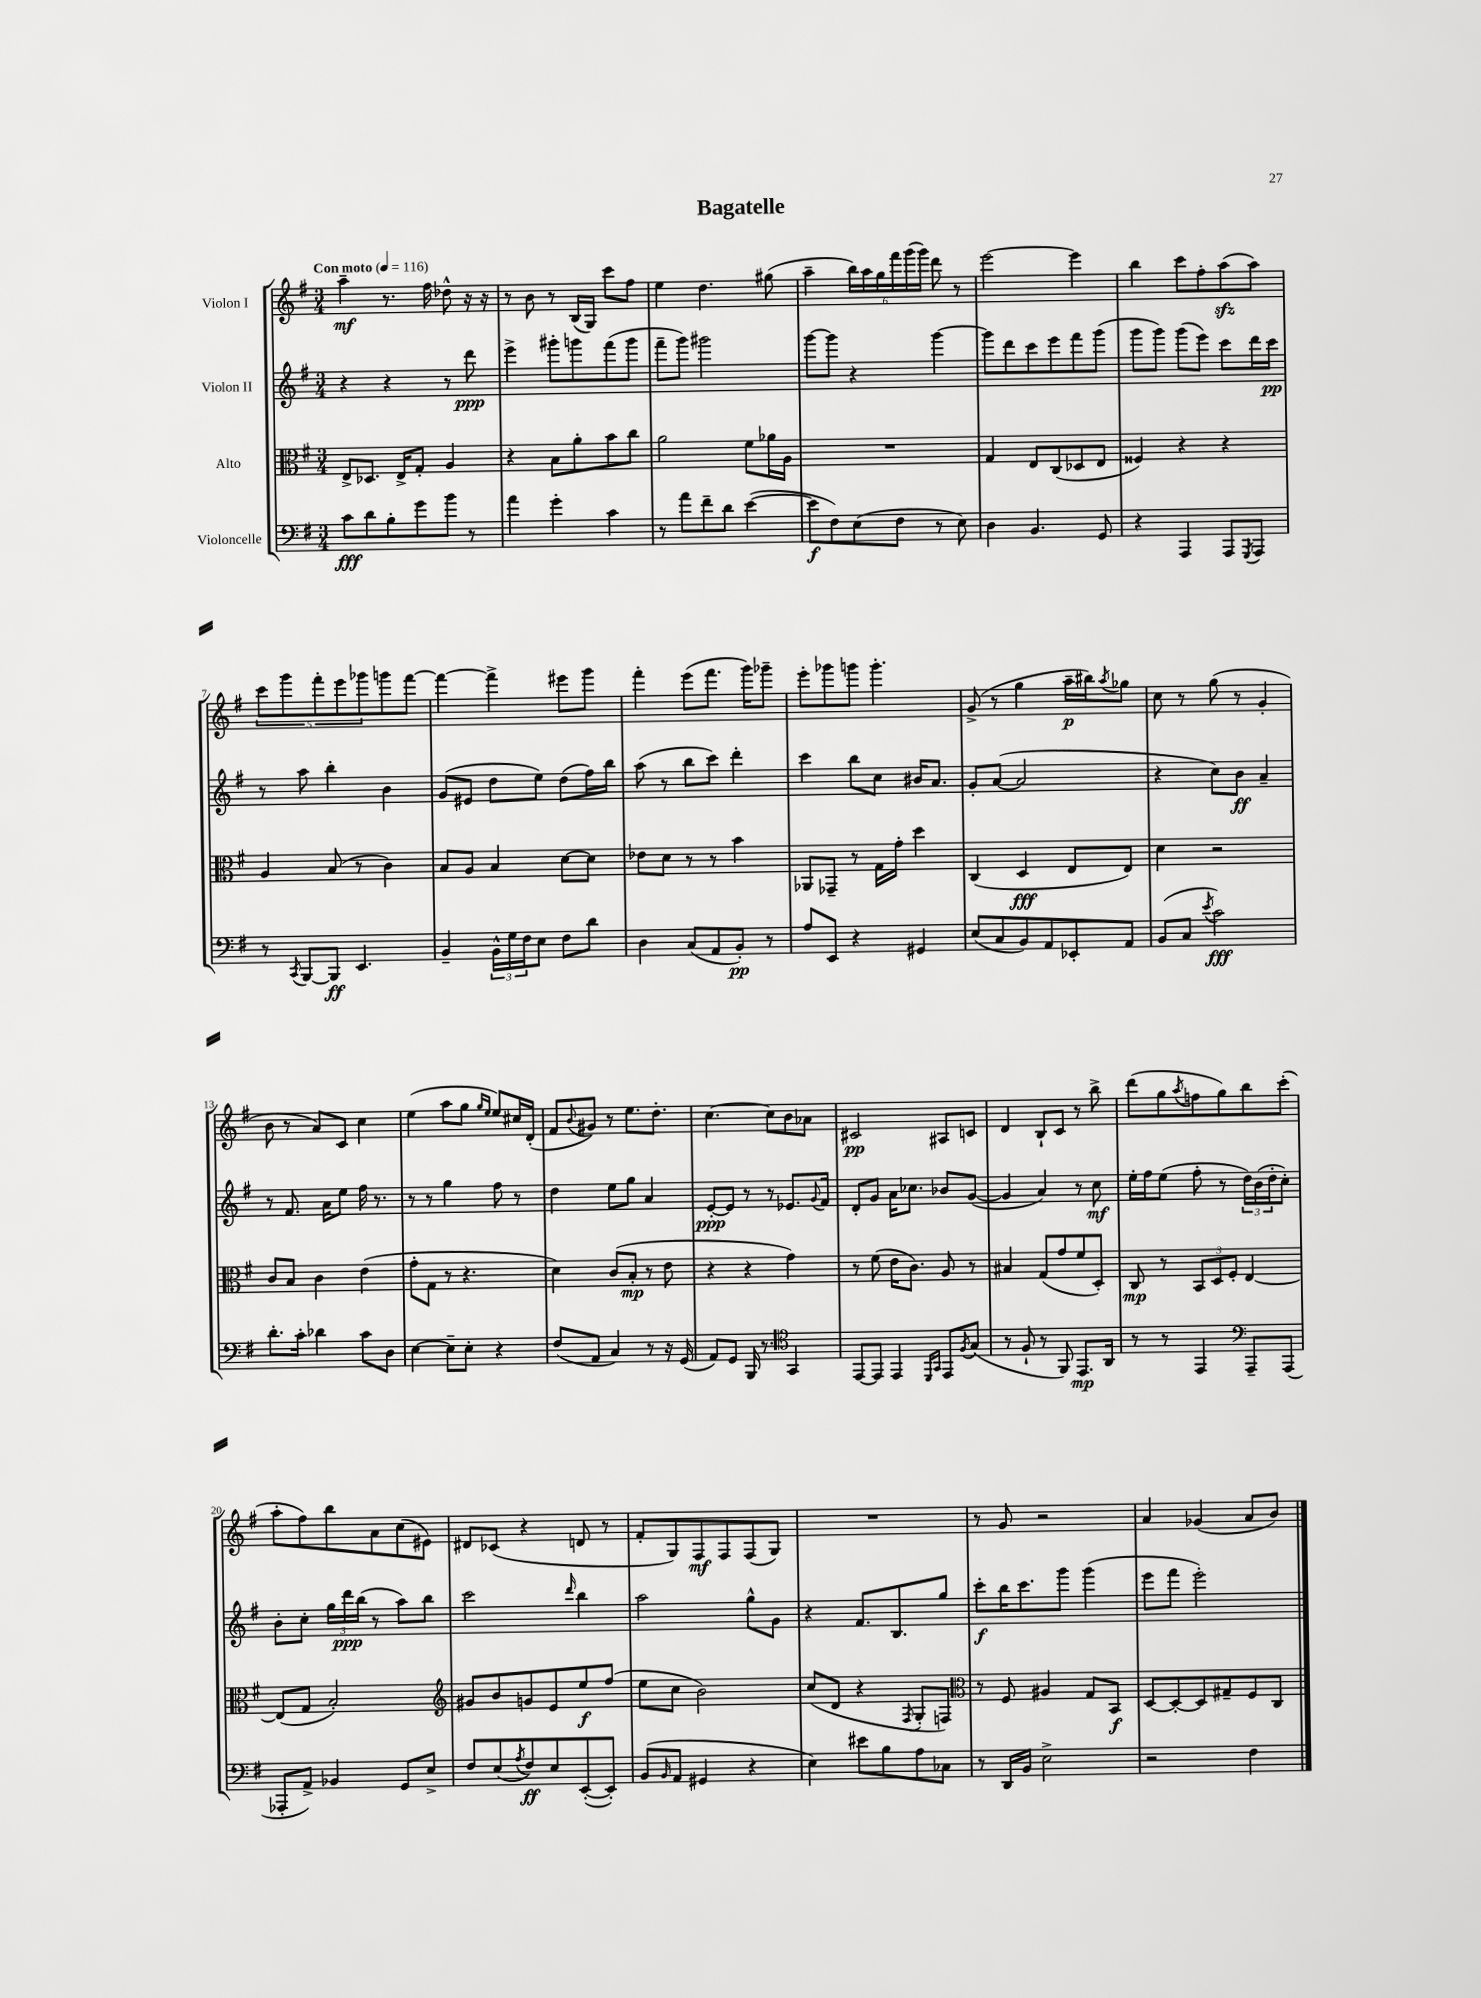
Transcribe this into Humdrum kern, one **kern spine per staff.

**kern	**kern	**kern	**kern
*staff4	*staff3	*staff2	*staff1
*clefF4	*clefC3	*clefG2	*clefG2
*k[f#]	*k[f#]	*k[f#]	*k[f#]
*M3/4	*M3/4	*M3/4	*M3/4
*MM116	*MM116	*MM116	*MM116
8c	8E^	4r	4aa~
8d	8.D-	.	.
8B'	.	4r	8.r
.	16E^	.	.
8g	8G'	.	.
.	.	.	16ff#
8b	4A	8r	8dd-^^
8r	.	8ddd	16r
.	.	.	16r
=	=	=	=
4a	4r	4eee^	8r
.	.	.	8b
4g'	8B	8ggg#'	8r
.	8a'	8ggg	(16B
.	.	.	16G)
4c	8b	(8fff#	8ccc
.	8cc	8ggg	8ff#
=	=	=	=
8r	2a	8fff#~	4ee
8a	.	8ggg)	.
8f#~	.	2ggg#	4.dd
8d	.	.	.
([4e	8f#	.	.
.	16a-	.	(8gg#
.	16A	.	.
=	=	=	=
8e]	2.r	[8ggg	4aa~
8F#)	.	8ggg]	.
(8E	.	4r	24bb)
.	.	.	24aa
.	.	.	24gg
8F#	.	.	24fff#
.	.	.	(24ggg
.	.	.	24ggg)
8r	.	[4ggg	8ddd
8E)	.	.	8r
=	=	=	=
4D	4G	8ggg]	[2eee
.	.	8ddd	.
4.BB	8E	8ccc	.
.	(8C	8eee	.
.	8D-	8fff#	4eee]
8GG	8E	(8ggg	.
=	=	=	=
4r	4F##)	8ggg	4bb
.	.	8ggg)	.
4AAA	4r	(8ggg	8ccc
.	.	8eee)	8ff#'
8AAA	4r	8ccc	(8aa
8qGGG	.	.	.
8AAA	.	16ddd	8aa)
.	.	16ccc	.
=	=	=	=
8r	4A	8r	10ccc
.	.	.	10ggg
8qCC	.	.	.
[8BBB	.	8aa	.
.	.	.	10fff#'
8BBB]	(8B	4bb'	.
.	.	.	10eee
4.EE	8r	.	.
.	.	.	10ggg-
.	4c)	4b	8ggg
.	.	.	[8fff#
=	=	=	=
4BB~	8B	(8g	4fff#_
.	8A	8e#	.
24BB^^	4B	8dd	4fff#^]
24G	.	.	.
24F#	.	.	.
8E	.	8ee)	.
8F#	[8d	(8dd	8eee#
8d	8d]	16ff#)	8ggg
.	.	16bb	.
=	=	=	=
4D	8e-	(8aa	4fff#'
.	8d	8r	.
(8C	8r	8bb	(8eee
8AA	8r	8ccc)	8.fff#
8BB')	4b	4ddd'	.
.	.	.	16ggg)
8r	.	.	8ggg-~
=	=	=	=
8A	8AA-	4ccc	8eee'
8EE	8GG-~	.	8ggg-
4r	8r	8bb	8ggg
.	16G	8cc	4.ggg'
.	16g'	.	.
4GG#	4dd	16b#	.
.	.	8.a	.
=	=	=	=
(8E	(4C	8g'	(8g^
8C	.	([8a	8r
8BB)	4D	2a]	4gg
8AA	.	.	.
8EE-'	8E	.	16aa~
.	.	.	16bb#)
.	.	.	8qaa
8AA	8E)	.	8gg-
=	=	=	=
(8BB	4d	4r	8cc
8C	.	.	8r
8qe	.	.	.
2c)	2r	8cc)	(8gg
.	.	8b	8r
.	.	4a~	4g'
=	=	=	=
8.d'	8c	8r	8b
.	8B	8.f#	8r
16c'	.	.	.
4d-	4c	.	8a)
.	.	16a	.
.	.	8ee	8c
8c	(4e	16ff#	4cc
.	.	8.r	.
8D	.	.	.
=	=	=	=
[4E	8g'	8r	(4ee
.	8G	8r	.
8E~]	8r	4gg	8aa
8E'	4.r	.	8gg
.	.	.	16qqgg
.	.	.	16qqee
4r	.	8ff#	8ee)
.	.	8r	16cc#
.	.	.	(16d'
=	=	=	=
(8F#	4d)	4dd	8f#
.	.	.	8qqb
8AA	.	.	8g#)
4C)	(8c	8ee	8r
.	8B'	8gg	8.ee
8r	8r	4a	.
.	.	.	8.dd'
16r	8e	.	.
(16GG	.	.	.
=	=	=	=
8AA)	4r	[8e'	[4.cc
8GG	.	8e]	.
16BBB	4r	8r	.
8.r	.	.	.
.	.	8r	8cc]
*clefC4	*	*	*
4GG	4g)	8.e-	8b
.	.	.	8a-
.	.	8qqg	.
.	.	16f#	.
=	=	=	=
[8EE	8r	8d'	2c#
8EE]	(8f#	8g	.
4EE	16e	16a	.
.	8.c)	8.cc-	.
16qqDD	.	.	.
16qqGG	.	.	.
8EE	8A	8b-	8A#
8qF#	.	.	.
(8G	8r	([8g	8c
=	=	=	=
8r	4B#	4g]	4d
8F#`	.	.	.
8r	(8G	4a)	8B`
8FF#)	8g	.	8c
8.EE	8f#	8r	8r
.	8D')	8cc	8bb^
16AA	.	.	.
=	=	=	=
8r	8C	16ee'	(8ddd
.	.	16ff#	.
8r	8r	(8ee	8gg
.	.	.	8qaa
4EE	12BB	8ff#'	8ff
.	12D	.	.
.	.	8r	8gg)
.	12F#'	.	.
*clefF4	*	*	*
8AAA~	[4E	24dd)	8bb
.	.	(24b	.
.	.	24dd'	.
(8AAA	.	8cc')	(8ccc'
=	=	=	=
8AAA-'	(8E]	8b'	8aa'
8AA^)	8G	8cc'	8ff#)
4BB-	2B')	24gg	8bb
.	.	24ddd	.
.	.	(24bb	.
.	.	8r	8a
8GG	.	8aa)	(8cc
8E^	.	8bb	8e#)
=	=	=	=
*	*clefG2	*	*
8F#	8g#	2ccc	8d#
(8E	8b	.	(8c-
8qA	.	.	.
8F#)	8g	.	4r
8E	8e	.	.
.	.	16qqddd	.
([8EE'	8ee	4bb	8d
8EE'])	(8ff#	.	8r
=	=	=	=
(8BB	8ee	2aa	8f#'
16qqBB	.	.	.
8AA	8cc	.	8G)
4GG#	2b)	.	8F#
.	.	.	8F#
4r	.	8gg^^	(8F#
.	.	8g	8G)
=	=	=	=
4E)	(8cc	4r	2.r
.	8d	.	.
8e#	4r	8.f#	.
8B	.	.	.
.	.	8.B	.
.	8qF#	.	.
8A	8G'	.	.
8C-	8F)	8gg	.
=	=	=	=
*	*clefC3	*	*
8r	8r	8ccc'	8r
16DD	8F#	16bb	8g
16BB	.	8.ccc	.
2E^	4A#	.	2r
.	.	8ggg	.
.	8G	(4ggg	.
.	8BB	.	.
=	=	=	=
2r	[8D	8eee	4a
.	8D'_	8fff#	.
.	8D]	2eee')	(4g-
.	8G#~	.	.
4F#	8F#	.	8a
.	8C	.	8b)
==	==	==	==
*-	*-	*-	*-
